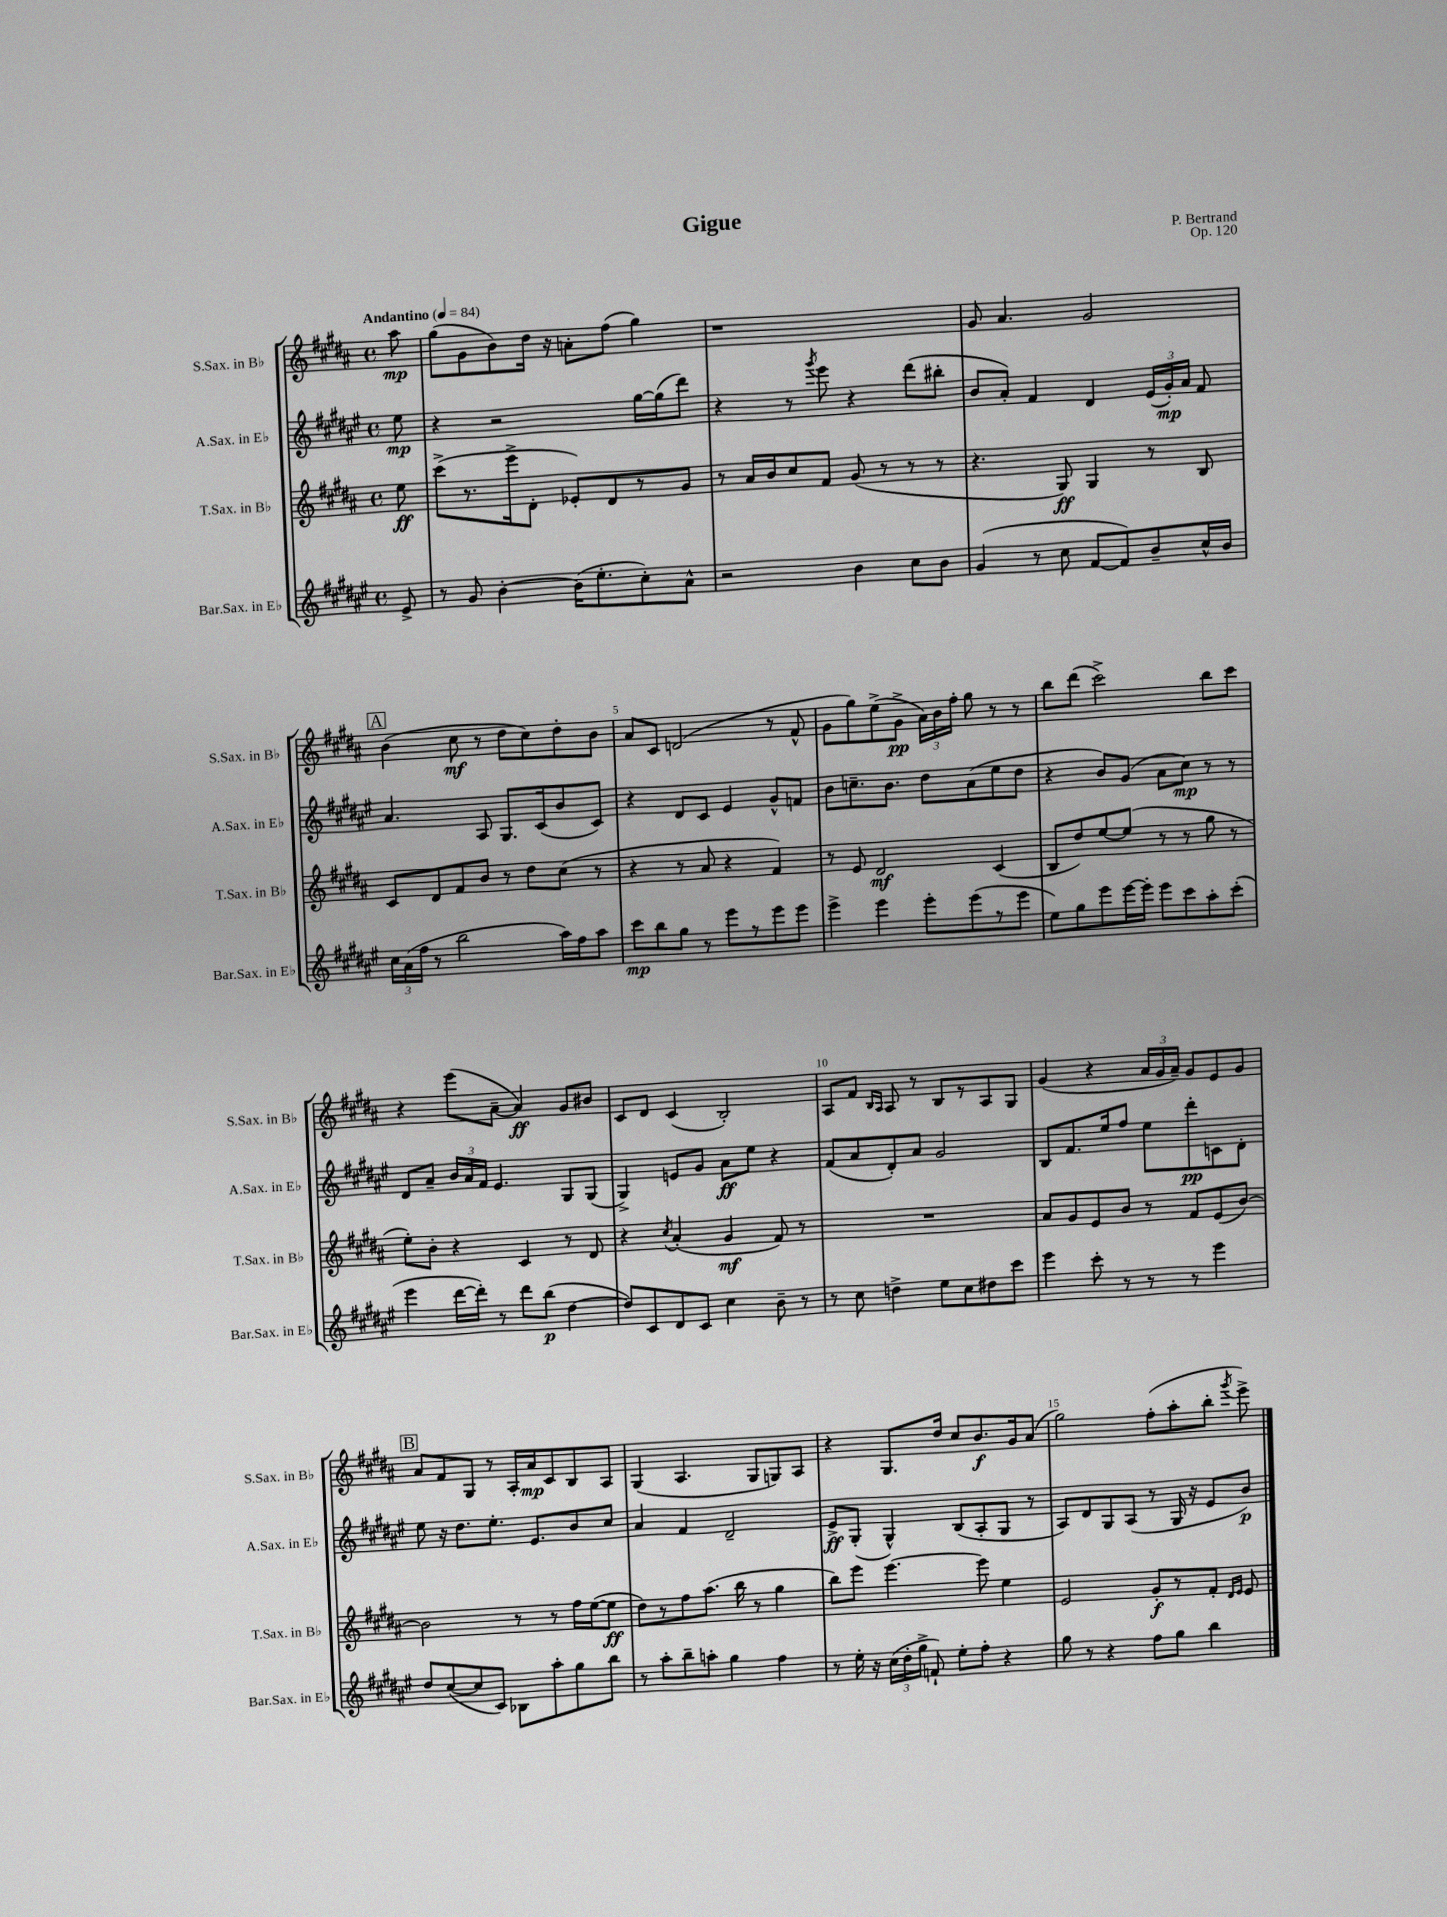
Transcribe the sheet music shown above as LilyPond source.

\header { title = "Gigue" composer = "P. Bertrand" opus = "Op. 120" }
<<
\new StaffGroup <<
\new Staff = "s0" \with { instrumentName = "S.Sax. in Bb" shortInstrumentName = "S.Sax. in Bb" } {
    \clef treble \key b \major \defaultTimeSignature \time 4/4 \partial 8 \tempo "Andantino" 4 = 84
    \autoBeamOff ais''8\mp |
    gis''8[( gis'8 b'8) dis''16] r16 a'8[-. fis''8]( gis''4) |
    r1 |
    gis'8 ais'4. gis'2 |
    \mark \markup { \box "A" } b'4( cis''8\mf r8 dis''8[ cis''8) dis''8-. b'8] |
    ais'8[ cis'8] d'2( r8 fis'8-^ |
    gis'8[ gis''8) e''8->( gis'8]->\pp \tuplet 3/2 { ais'16[) b'16 fis''16]-. } gis''8 r8 r8 |
    b''8[ dis'''8]( cis'''2->) b''8[ cis'''8] |
    r4 e'''8[( ais'8]~-- ais'4\ff) gis'8[ bis'8] |
    cis'8[ dis'8] cis'4( b2-.) |
    ais8[ fis'8] \grace { b16[ ais16] } ais8 r8 b8[ r8 ais8 gis8] |
    gis'4( r4 \tuplet 3/2 { ais'16[ gis'16 ais'16]--) } gis'8[ e'8 gis'8] |
    \mark \markup { \box "B" } ais'8[ fis'8 gis8] r8 ais16[-. ais'16\mp cis'8 b8 ais8] |
    gis4( ais4. gis8[ g8) ais8] |
    r4 gis8.[ dis''16] cis''8[ b'8.\f gis'16 ais'8]( |
    gis''2) fis''8[-.( ais''8-. b''8]-. \acciaccatura { gis'''8 } e'''8->) \bar "|." |
}
\new Staff = "s1" \with { instrumentName = "A.Sax. in Eb" shortInstrumentName = "A.Sax. in Eb" } {
    \clef treble \key fis \major \defaultTimeSignature \time 4/4 \partial 8
    \autoBeamOff eis''8\mp |
    r4 r2 gis''16[~ gis''16( dis'''8]) |
    r4 r8 \acciaccatura { gis'''8 } eis'''8 r4 dis'''8[( bis''8]-. |
    b'8[ ais'8]-.) fis'4 dis'4 \tuplet 3/2 { eis'16[( gis'16-.\mp) ais'16] } fis'8 |
    \mark \markup { \box "A" } ais'4. ais8 gis8.[ cis'16( b'8 cis'8]) |
    r4 dis'8[ cis'8] eis'4 gis'8[-^ f'8] |
    b'8[ c''8.-- b'8.] dis''8[ ais'8( eis''8 dis''8] |
    r4 b'8[) gis'8]( ais'8[ cis''8]\mp) r8 r8 |
    dis'8[ ais'8]-- \tuplet 3/2 { b'16[ ais'16 fis'16] } eis'4. gis8[ gis8]( |
    gis4->) e'8[ gis'8] ais'8[\ff eis''8] r4 |
    fis'8[( ais'8 dis'8-.) ais'8] gis'2 |
    b8[ fis'8. eis''16 fis''8] eis''8[ dis'''8-.\pp c'8 dis'8]-. |
    \mark \markup { \box "B" } eis''8 r16 dis''8.[ eis''8.]-. eis'8.[ b'8 cis''8] |
    ais'4 fis'4 dis'2-- |
    eis'8[->\ff gis8]-.( gis4-^) b8[( ais8-. gis8] r8 |
    ais8[) dis'8 gis8 ais8]( r8 gis16 r16 eis'8[ b'8]\p) \bar "|." |
}
\new Staff = "s2" \with { instrumentName = "T.Sax. in Bb" shortInstrumentName = "T.Sax. in Bb" } {
    \clef treble \key b \major \defaultTimeSignature \time 4/4 \partial 8
    \autoBeamOff e''8\ff |
    cis'''8[->( r8. e'''16-> dis'8]-. ees'8[-.) dis'8 r8 gis'8] |
    r8 ais'16[ b'16 cis''8 fis'8] gis'8( r8 r8 r8 |
    r4. gis8\ff) gis4 r8 b8 |
    \mark \markup { \box "A" } cis'8[ dis'8 fis'8 b'8] r8 dis''8[ cis''8]( r8 |
    r4 r8 ais'8 r4 fis'4) |
    r8 e'8 dis'2\mf cis'4( |
    b8[ dis''8) e''8~ e''8]( r8 r8 gis''8 r8 |
    e''8[-.) b'8]-. r4 cis'4 r8 dis'8 |
    r4 \acciaccatura { cis''8 } ais'4-.( gis'4\mf fis'8) r8 |
    R1 |
    ais'8[ gis'8 e'8 b'8] r8 fis'8[ e'8( b'8]~) |
    \mark \markup { \box "B" } b'2 r8 r8 fis''16[ e''16~( e''8]\ff |
    dis''8[) r8 fis''8 ais''8.]( b''16 r8 gis''4 |
    b''8[) e'''8] e'''4.~ e'''8 e''4 |
    e'2 gis'8[-.\f r8 fis'8]-. \grace { dis'16[ e'16] } e'8 \bar "|." |
}
\new Staff = "s3" \with { instrumentName = "Bar.Sax. in Eb" shortInstrumentName = "Bar.Sax. in Eb" } {
    \clef treble \key fis \major \defaultTimeSignature \time 4/4 \partial 8
    \autoBeamOff eis'8-> |
    r8 gis'8 b'4~-. b'16[( eis''8.-. cis''8-.) ais'8]-^ |
    r2 b'4 cis''8[ b'8] |
    gis'4( r8 cis''8 fis'8[~ fis'8) b'8-- cis''16-^ b'16] |
    \mark \markup { \box "A" } \tuplet 3/2 { cis''16[ ais'16( fis''16] } r8 b''2 ais''16[) fis''16 ais''8] |
    cis'''8[\mp b''8 gis''8] r8 eis'''8[ r8 eis'''8 eis'''8] |
    eis'''4-> eis'''4 eis'''8[-. eis'''8( r8 eis'''8] |
    eis''8[) gis''8 eis'''8 eis'''16~ eis'''16]-. eis'''8[ cis'''8 ais''8-. cis'''8]-.( |
    eis'''4 dis'''16[~ dis'''16]-.) r8 dis'''8[ b''8]\p( dis''4~ |
    dis''8[) cis'8 dis'8 cis'8] cis''4 b'8-- r8 |
    r8 cis''8 d''4-> eis''8[ cis''8 dis''8 cis'''8] |
    eis'''4 cis'''8-. r8 r8 r8 eis'''4 |
    \mark \markup { \box "B" } dis''8[ cis''8~( cis''8 cis'8]) bes8[ ais''8-. gis''8 b''8] |
    r8 ais''8[-. b''8-- a''8]-. gis''4 fis''4 |
    r8 eis''16-. r16 \tuplet 3/2 { cis''16[( dis''16-. gis''16]-> } f'8-!) eis''8[-. fis''8]-. r4 |
    gis''8 r8 r4 fis''8[ gis''8] b''4 \bar "|." |
}
>>
>>
\layout { \context { \Score \override BarNumber.break-visibility = ##(#f #t #t) barNumberVisibility = #(every-nth-bar-number-visible 5) } }
